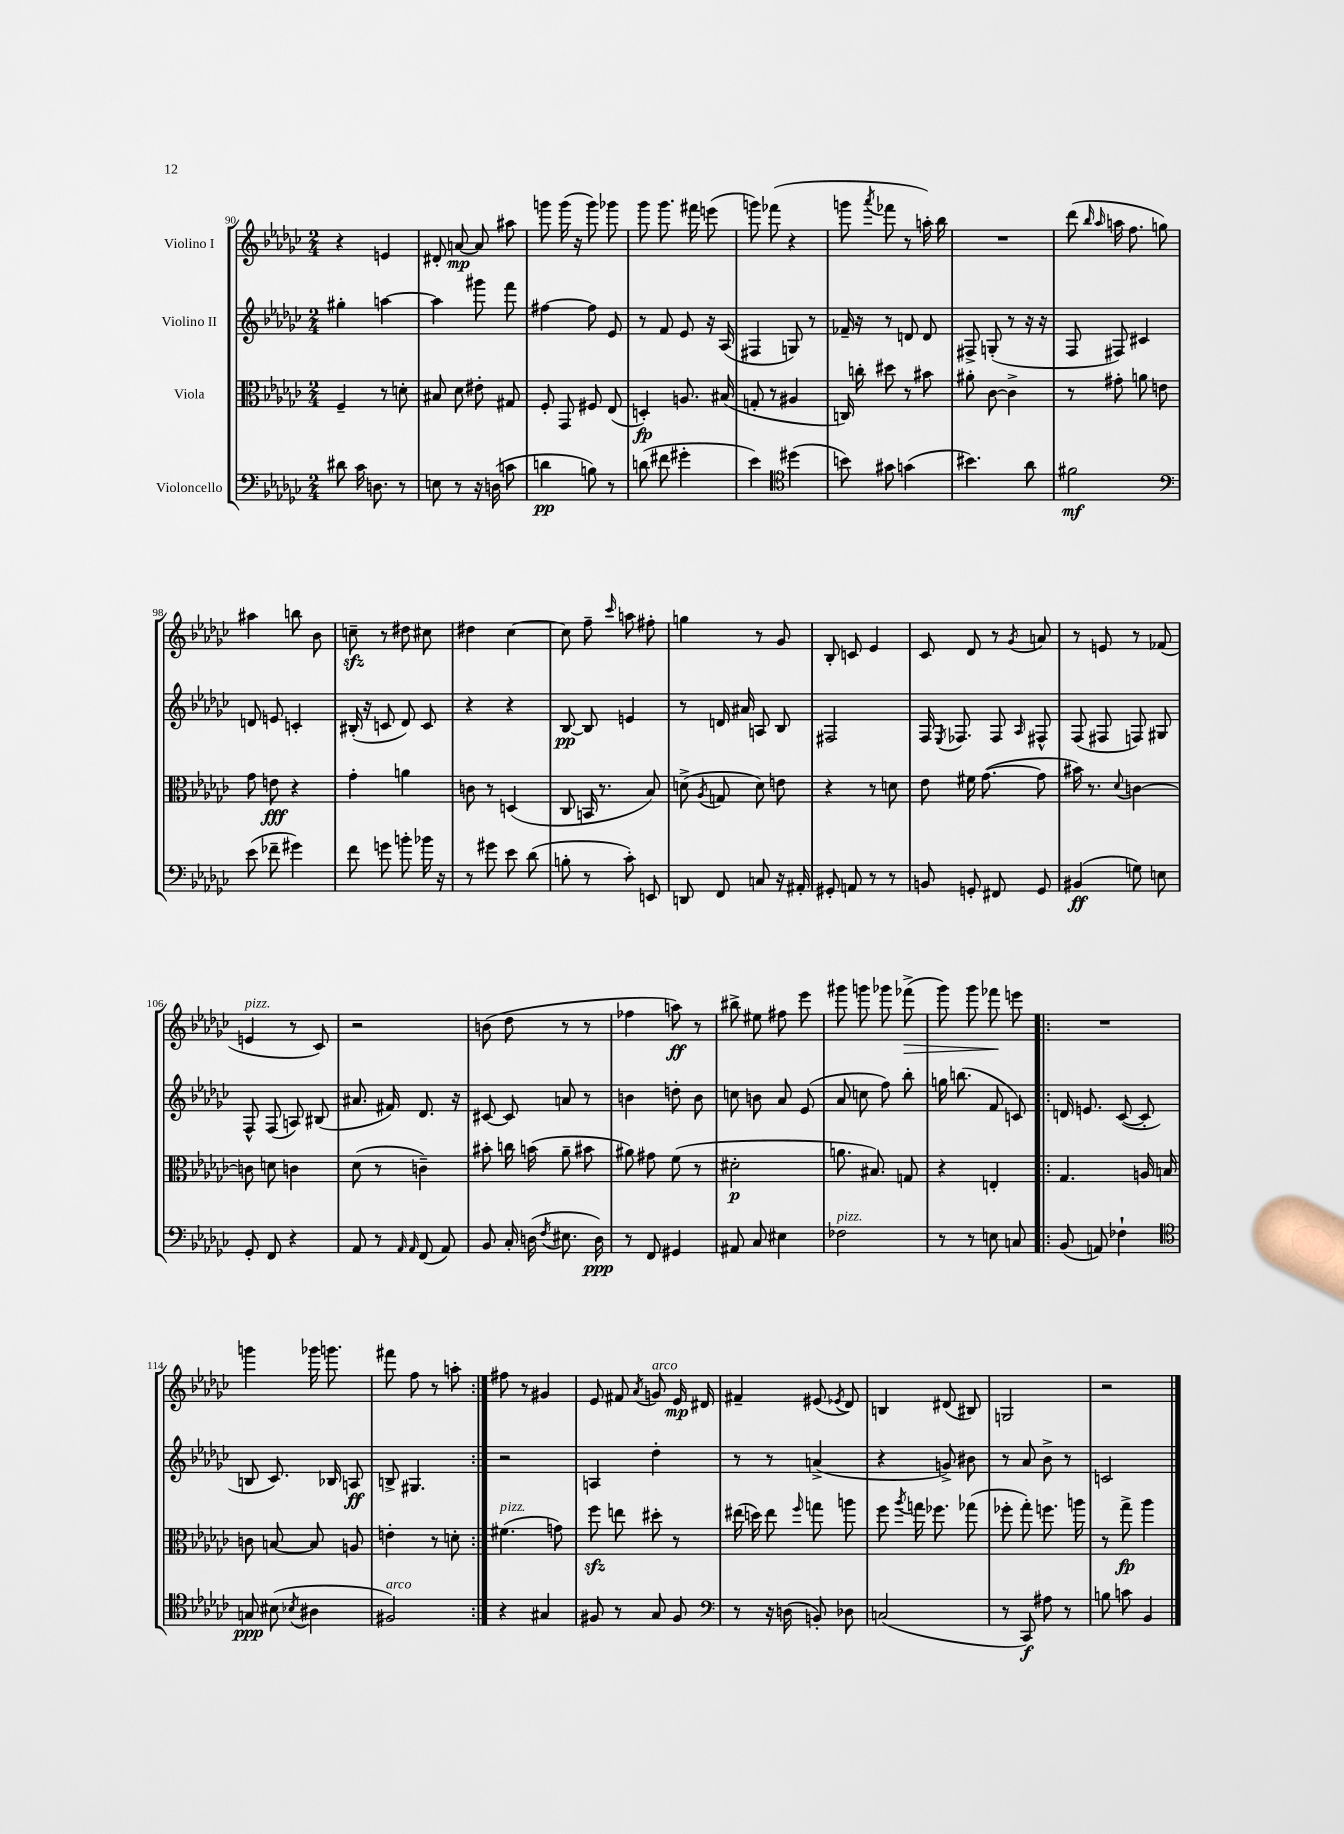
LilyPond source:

<<
\new StaffGroup <<
\new Staff = "s0" \with { instrumentName = "Violino I" } {
    \clef treble \key ges \major \numericTimeSignature \time 2/4
    \autoBeamOff r4 e'4 |
    dis'8-. a'8~\mp a'8 ais''8 |
    g'''8 g'''16( r16 g'''8) ges'''8 |
    ges'''8 ges'''8. fis'''16 e'''8( |
    g'''8) fes'''8( r4 |
    g'''8 \acciaccatura { aes'''8 } fes'''8 r8 a''16-.) bes''16 |
    R2 |
    des'''8( \grace { bes''16 aes''16 } a''16 f''8. g''8) |
    ais''4 b''8 bes'8 |
    c''8--\sfz r8 dis''8 cis''8 |
    dis''4 ces''4~ |
    ces''8 f''8-- \grace { ces'''16 } a''8 fis''8-. |
    g''4 r8 ges'8 |
    bes8-. c'8 ees'4 |
    ces'8 des'8 r8 \acciaccatura { ges'8 } a'8 |
    r8 e'8 r8 fes'8( |
    e'4^\markup { \italic "pizz." } r8 ces'8) |
    r2 |
    b'8( des''8 r8 r8 |
    fes''4 a''8\ff) r8 |
    bis''8-> eis''8 fis''8 ees'''8 |
    gis'''8 g'''8 ges'''8 fes'''8->\>( |
    ges'''8) ges'''8 fes'''8\! e'''8 |
    \repeat volta 2 { R2 |
    g'''4 ges'''16 g'''8. |
    fis'''8 f''8 r8 a''8-. | }
    fis''8 r8 gis'4 |
    ees'8 fis'8 \acciaccatura { aes'8 } g'8^\markup { \italic "arco" } ees'16\mp dis'16 |
    fis'4-- eis'8( \acciaccatura { ees'8 } des'8) |
    b4 dis'8( bis8) |
    g2 |
    r2 \bar "|." |
}
\new Staff = "s1" \with { instrumentName = "Violino II" } {
    \clef treble \key ges \major \numericTimeSignature \time 2/4
    \autoBeamOff gis''4-. a''4~ |
    a''4 gis'''8 f'''8 |
    fis''4~ fis''8 ees'8 |
    r8 f'8 ees'8 r16 aes16( |
    fis4 g8) r8 |
    fes'16-- r16 r8 d'8 d'8 |
    fis8-> g8-.( r8 r16 r16 |
    f8 fis8) cis'4 |
    d'8 e'8 c'4-. |
    bis16-.( r16 c'8 des'8) c'8 |
    r4 r4 |
    bes8~\pp bes8 e'4 |
    r8 d'16 ais'16 a8 bes8 |
    fis2 |
    f16 \acciaccatura { ees8 } fes8. fes8 \grace { aes16 } fis8-^ |
    f8( fis8 f8) gis8 |
    f8-^ f8( a8) bis8( |
    ais'8. fis'16) des'8. r16 |
    cis'8~ cis'8 a'8 r8 |
    b'4 d''8-. b'8 |
    c''8 b'8 aes'8 ees'8( |
    aes'8 c''8 f''8) bes''8-. |
    g''16 b''8.( f'8 c'8) |
    \repeat volta 2 { d'16 e'8. ces'8~( ces'8-. |
    b8 ces'8.) bes16 a8\ff |
    b8-> gis4. | }
    r2 |
    a4 des''4-. |
    r8 r8 a'4->( |
    r4 g'8->) bis'8 |
    r8 aes'8 bes'8-> r8 |
    c'2 \bar "|." |
}
\new Staff = "s2" \with { instrumentName = "Viola" } {
    \clef alto \key ges \major \numericTimeSignature \time 2/4
    \autoBeamOff f4-- r8 d'8-. |
    bis8 des'8 eis'8-. gis8 |
    f8-. ges,8 fis8 ees8( |
    d4-.\fp) a8. bis16( |
    g8-. r8 ais4 |
    c16) c''16-. dis''8 r8 bis'8 |
    ais'8-. ces'8~ ces'4-> |
    r8 gis'8-. a'8 e'8 |
    ges'8 e'8\fff r4 |
    ges'4-. a'4 |
    c'8 r8 d4( |
    ces8 b,16 r8. bes8) |
    d'8->( \acciaccatura { aes8 } g8 d'8) e'8 |
    r4 r8 d'8 |
    ees'8 fis'16 ges'8.~( ges'8 |
    bis'16) r8. \appoggiatura { des'8 } c'4~ |
    c'8 d'8 c'4 |
    des'8( r8 c'4--) |
    bis'8-. c''16 b'16( aes'8-- bis'8 |
    ais'8) gis'8 f'8( r8 |
    dis'2-.\p |
    a'8. bis8.) g8 |
    r4 e4-. |
    \repeat volta 2 { ges4. a16 b16 |
    c'8 b8~ b8 a8 |
    e'4-. r8 d'8-. | }
    fis'4.^\markup { \italic "pizz." }( g'8) |
    f''8\sfz e''8 dis''8-. r8 |
    eis''16( d''16) eis''8 \grace { f''16 } g''8 a''8 |
    f''8 \acciaccatura { aes''8 } g''16 fes''8. ges''8( |
    fes''8-. ges''8-.) f''8. a''16 |
    r8 ges''8->\fp aes''4 \bar "|." |
}
\new Staff = "s3" \with { instrumentName = "Violoncello" } {
    \clef bass \key ges \major \numericTimeSignature \time 2/4
    \autoBeamOff dis'8 ces'16 d8. r8 |
    e8 r8 r16 d16( c'8 |
    d'4\pp b8) r8 |
    d'8( fis'8 gis'4-. |
    ees'4) \clef tenor dis''4( |
    b'8) gis'8 g'4( |
    bis'4.) aes'8 |
    fis'2\mf |
    \clef bass ees'8( fes'8-- gis'4) |
    f'8 g'8 b'8-. bes'16 r16 |
    r8 gis'8 ees'8 des'8( |
    b8-. r8 ces'8-.) e,8 |
    d,8 f,8 c8 r16 ais,16-. |
    gis,8-. a,8 r8 r8 |
    b,8 g,8-. fis,8 g,8 |
    bis,4\ff( g8) e8 |
    ges,8-. f,8 r4 |
    aes,8 r8 \grace { aes,16 aes,16 } f,8( aes,8) |
    bes,8 ces16-. d16( \acciaccatura { f8 } eis8. d16\ppp) |
    r8 f,8 gis,4 |
    ais,8 ces8 eis4 |
    fes2^\markup { \italic "pizz." } |
    r8 r8 e8 c8 |
    \repeat volta 2 { bes,8( a,8) fes4-! |
    \clef tenor g8\ppp bis8( \acciaccatura { bes8 } ais4 |
    fis2^\markup { \italic "arco" }) | }
    r4 gis4 |
    fis8 r8 ges8 fis8 |
    \clef bass r8 r16 d16( b,8-.) des8 |
    c2( |
    r8 ces,8\f) ais8 r8 |
    b8 c'8 bes,4 \bar "|." |
}
>>
>>
\layout { \context { \Score currentBarNumber = #90 } }
